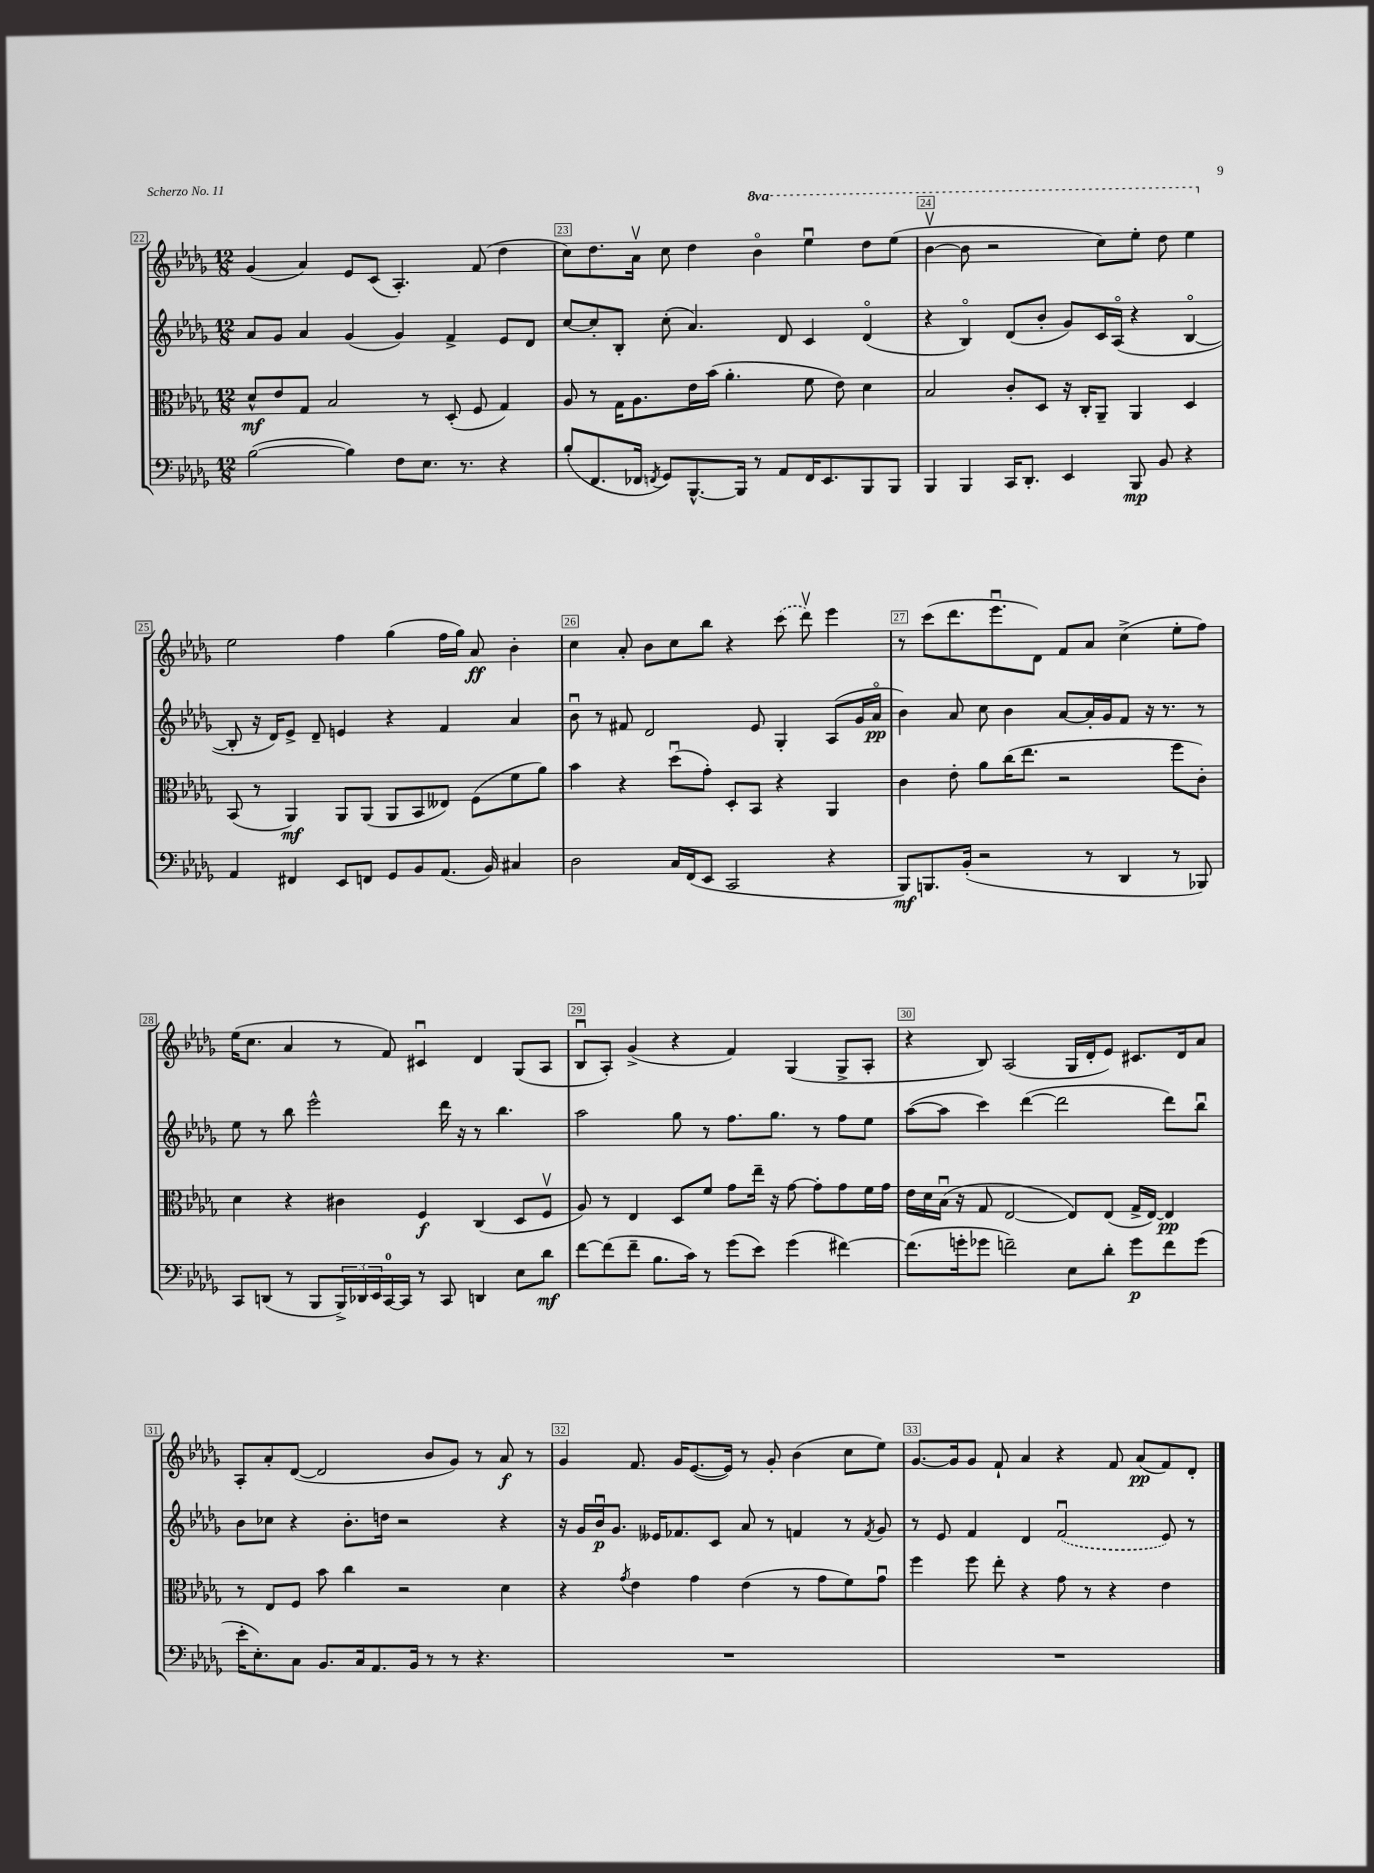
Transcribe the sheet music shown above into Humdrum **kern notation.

**kern	**dynam	**kern	**dynam	**kern	**dynam	**kern	**dynam
*part4	*part4	*part3	*part3	*part2	*part2	*part1	*part1
*staff4	*staff4	*staff3	*staff3	*staff2	*staff2	*staff1	*staff1
*clefF4	*	*clefC3	*	*clefG2	*	*clefG2	*
*k[b-e-a-d-g-]	*	*k[b-e-a-d-g-]	*	*k[b-e-a-d-g-]	*	*k[b-e-a-d-g-]	*
*M12/8	*	*M12/8	*	*M12/8	*	*M12/8	*
=22	=22	=22	=22	=22	=22	=22	=22
([2B-\	.	8d-^^/L	mf	8a-/L	.	(4g-/	.
.	.	8e-/	.	8g-/J	.	.	.
.	.	8G-/J	.	4a-/	.	4a-/)	.
.	.	2B-/	.	.	.	.	.
4B-\])	.	.	.	(4g-/	.	8e-/L	.
.	.	.	.	.	.	(8c/J	.
8F\L	.	.	.	4g-/)	.	4.A-'/)	.
8.E-\J	.	8r	.	.	.	.	.
.	.	(8D-'/	.	4f^/	.	.	.
8.r	.	.	.	.	.	.	.
.	.	8F/	.	.	.	(8f/	.
4r	.	4G-/)	.	8e-/L	.	4dd-\	.
.	.	.	.	8d-/J	.	.	.
=23	=23	=23	=23	=23	=23	=23	=23
(8B-'/L	.	8A-/	.	[8cc/L	.	8cc\L)	.
8.FF/	.	8r	.	8cc'/]	.	8.dd-\	.
.	.	16G-\KL	.	8B-'/J	.	.	.
16FF-X/Jk	.	8.A-\	.	.	.	16a-v\Jk	.
8qFFn/	.	.	.	.	.	.	.
8GG-/L)	.	.	.	(8cc'\	.	8cc\	.
[8.BBB-^^/	.	16e-\L	.	4.a-/)	.	4dd-\	.
.	.	(16b-\JJ	.	.	.	.	.
.	.	4.a-'\	.	.	.	.	.
16BBB-/Jk]	.	.	.	.	.	.	.
*	*	*	*	*	*	*8va	*
8r	.	.	.	.	.	4bb-\	.
8AA-/L	.	.	.	8d-/	.	.	.
16FF/K	.	8f\	.	4c/	.	4eee-u\	.
8.EE-/	.	.	.	.	.	.	.
.	.	8e-\)	.	.	.	.	.
8BBB-/	.	4d-\	.	(4d-/	.	8ddd-\L	.
8BBB-/J	.	.	.	.	.	(8eee-\J	.
=24	=24	=24	=24	=24	=24	=24	=24
4BBB-/	.	2B-/	.	4r	.	[4bb-v\	.
4BBB-/	.	.	.	4B-/)	.	8bb-\]	.
.	.	.	.	.	.	2r	.
16CC/KL	.	8c'/L	.	(8d-/L	.	.	.
8.DD-'/J	.	.	.	.	.	.	.
.	.	8D-/J	.	8b-'/J	.	.	.
4EE-/	.	16r	.	8g-/L)	.	.	.
.	.	16C'/KL	.	.	.	.	.
.	.	8AA-~/J	.	16c/L	.	8ccc\L)	.
.	.	.	.	(16A-/JJ	.	.	.
8BBB-/	mp	4AA-/	.	4r	.	8eee-'\J	.
8BB-/	.	.	.	.	.	8ddd-\	.
4r	.	4D-/	.	[4B-/	.	4eee-\	.
!!LO:LB:g=z
=25	=25	=25	=25	=25	=25	=25	=25
*	*	*	*	*	*	*X8va	*
4AA-/	.	(8BB-/	.	8B-'/]	.	2ee-\	.
.	.	8r	.	16r	.	.	.
.	.	.	.	16d-/KL)	.	.	.
4FF#X/	.	4AA-/)	mf	8e-^/J	.	.	.
.	.	.	.	8d-~/	.	.	.
8EE-/L	.	8AA-/L	.	4en/	.	4ff\	.
8FFn/J	.	(8AA-/J	.	.	.	.	.
8GG-/L	.	8AA-/L	.	4r	.	(4gg-\	.
8BB-/	.	8BB-/	.	.	.	.	.
(8.AA-/J	.	8E--X/J)	.	4f/	.	16ff\LL	.
.	.	.	.	.	.	16gg-\JJ)	.
.	.	(8F\L	.	.	.	8a-/	ff
16BB-/)	.	.	.	.	.	.	.
4C#X/	.	8f\	.	4a-/	.	4b-'\	.
.	.	8a-\J)	.	.	.	.	.
=26	=26	=26	=26	=26	=26	=26	=26
2D-\	.	4b-\	.	8b-u\	.	4cc\	.
.	.	.	.	8r	.	.	.
.	.	4r	.	8f#X/	.	8a-'/	.
.	.	.	.	2d-/	.	8b-\L	.
16C/LL	.	(8dd-u\L	.	.	.	8cc\	.
(16FF/J	.	.	.	.	.	.	.
8EE-/J	.	8g-'\J)	.	.	.	8bb-\J	.
2CC/	.	8D-'/L	.	.	.	4r	.
.	.	8BB-/J	.	8e-/	.	.	.
.	.	4r	.	4G-'/	.	(8ccc\	.
.	.	.	.	.	.	8ddd-v\)	.
4r	.	4AA-/	.	(8A-/L	.	4eee-\	.
.	.	.	.	16g-/L	.	.	.
.	.	.	.	16a-/JJ	pp	.	.
=27	=27	=27	=27	=27	=27	=27	=27
8BBB-/L)	mf	4c\	.	4b-\)	.	8r	.
8.BBBn/	.	.	.	.	.	(8ccc\L	.
.	.	8e-'\	.	8a-/	.	8.ddd-\	.
(16BB-'/Jk	.	.	.	.	.	.	.
2r	.	8a-\L	.	8cc\	.	.	.
.	.	.	.	.	.	8.eee-u\	.
.	.	(16cc\K	.	4b-\	.	.	.
.	.	8.ee-\J	.	.	.	.	.
.	.	.	.	.	.	8d-\J)	.
.	.	2r	.	[8a-/L	.	8f/L	.
8r	.	.	.	16a-'/L]	.	8a-/J	.
.	.	.	.	16g-/J	.	.	.
4DD-/	.	.	.	8f/J	.	(4cc^\	.
.	.	.	.	16r	.	.	.
.	.	.	.	8.r	.	.	.
8r	.	8ff\L	.	.	.	8ee-'\L	.
8BBB-X/)	.	8c'\J)	.	8r	.	8ff\J)	.
!!LO:LB:g=z
=28	=28	=28	=28	=28	=28	=28	=28
8CC/L	.	4d-\	.	8ee-\	.	(16ee-\KL	.
.	.	.	.	.	.	8.cc\J	.
(8DDn/J	.	.	.	8r	.	.	.
8r	.	4r	.	8bb-\	.	4a-/	.
8BBB-/L	.	.	.	2eee-^^\	.	.	.
24BBB-^/L)	.	4c#X\	.	.	.	8r	.
24DD-X/	.	.	.	.	.	.	.
24EE-/	.	.	.	.	.	.	.
[16CC/	.	.	.	.	.	8f/)	.
16CC/JJ]	.	.	.	.	.	.	.
8r	.	4F/	f	.	.	4c#Xu/	.
8CC/	.	.	.	16ddd-\	.	.	.
.	.	.	.	16r	.	.	.
4DDn/	.	(4C/	.	8r	.	4d-/	.
.	.	.	.	4.bb-\	.	.	.
8E-\L	.	8D-/L	.	.	.	(8G-/L	.
8d-\J	mf	8Fv/J	.	.	.	8A-/J	.
=29	=29	=29	=29	=29	=29	=29	=29
[8f\L	.	8A-/)	.	2aa-\	.	8B-u/L	.
(8f\]	.	8r	.	.	.	8A-'/J)	.
8f~\J	.	4E-/	.	.	.	(4g-^/	.
8.B-\L	.	.	.	.	.	.	.
.	.	8D-/L	.	8gg-\	.	4r	.
16c\Jk)	.	.	.	.	.	.	.
8r	.	8f/J	.	8r	.	.	.
(8g-\L	.	8g-\L	.	8.ff\L	.	4f/)	.
8e-\J)	.	16ee-~\Jk	.	.	.	.	.
.	.	16r	.	8.gg-\J	.	.	.
(4g-\	.	[8g-\	.	.	.	(4G-/	.
.	.	8g-'\L]	.	8r	.	.	.
[4f#X\)	.	8g-\	.	8ff\L	.	8G-^/L	.
.	.	16f\L	.	8ee-\J	.	8A-'/J	.
.	.	16g-\JJ	.	.	.	.	.
=30	=30	=30	=30	=30	=30	=30	=30
(8.f#\L]	.	16e-\LL	.	([8aa-\L	.	4r	.
.	.	16d-\	.	.	.	.	.
.	.	(16B-u\JJ	.	8aa-\J]	.	.	.
16gn'\k	.	16r	.	.	.	.	.
8g-X\J	.	8G-/	.	4ccc\)	.	8B-/)	.
2fn~\)	.	[2E-/	.	.	.	(2A-/	.
.	.	.	.	([4ddd-\	.	.	.
.	.	.	.	2ddd-\]	.	.	.
8E-\L	.	8E-/L])	.	.	.	16G-/LL	.
.	.	.	.	.	.	16d-'/J	.
8d-'\J	.	(8E-/J	.	.	.	8e-/J)	.
8g-\L	p	16G-^/LL	.	.	.	8.c#X/L	.
.	.	[16E-/JJ)	.	.	.	.	.
8f\	.	4E-/]	pp	8ddd-\L)	.	.	.
.	.	.	.	.	.	16d-/k	.
(8g-\J	.	.	.	8bb-u\J	.	8a-/J	.
!!LO:LB:g=z
=31	=31	=31	=31	=31	=31	=31	=31
16e-'\KL	.	8r	.	8b-\L	.	8A-'/L	.
8.E-'\)	.	.	.	.	.	.	.
.	.	8E-/L	.	8cc-X\J	.	8a-'/	.
8C\J	.	8F/J	.	4r	.	([8d-/J	.
8.BB-/L	.	8b-\	.	.	.	2d-/]	.
.	.	4cc\	.	8.b-'\L	.	.	.
16C/k	.	.	.	.	.	.	.
8.AA-/	.	.	.	.	.	.	.
.	.	.	.	16ddn\Jk	.	.	.
.	.	2r	.	2r	.	.	.
16BB-/Jk	.	.	.	.	.	.	.
8r	.	.	.	.	.	8b-/L	.
8r	.	.	.	.	.	8g-/J)	.
4.r	.	.	.	.	.	8r	.
.	.	4d-\	.	4r	.	8a-/	f
.	.	.	.	.	.	8r	.
=32	=32	=32	=32	=32	=32	=32	=32
1.r	.	4r	.	16r	.	4g-/	.
.	.	.	.	16g-/LL	.	.	.
.	.	.	.	16b-u/J	p	.	.
.	.	.	.	8.g-/J	.	.	.
.	.	8qg-/	.	.	.	.	.
.	.	4e-\	.	.	.	8.f/	.
.	.	.	.	16e--X/KL	.	.	.
.	.	.	.	8.f-X/	.	16g-/KL	.
.	.	4g-\	.	.	.	([8.e-/	.
.	.	.	.	8c/J	.	.	.
.	.	.	.	.	.	16e-/Jk])	.
.	.	(4e-\	.	8a-/	.	8r	.
.	.	.	.	8r	.	8g-'/	.
.	.	8r	.	4fn/	.	(4b-\	.
.	.	8g-\L	.	.	.	.	.
.	.	8f\)	.	8r	.	8cc\L	.
.	.	.	.	8qf/	.	.	.
.	.	8g-u\J	.	8g-/	.	8ee-\J)	.
=33	=33	=33	=33	=33	=33	=33	=33
1.r	.	4ff\	.	8r	.	[8.g-/L	.
.	.	.	.	8e-/	.	.	.
.	.	.	.	.	.	16g-/k]	.
.	.	8ff\	.	4f/	.	8g-/J	.
.	.	8ee-'\	.	.	.	8f`/	.
.	.	4r	.	4d-/	.	4a-/	.
.	.	8g-\	.	(2fu/	.	4r	.
.	.	8r	.	.	.	.	.
.	.	4r	.	.	.	8f/	.
.	.	.	.	.	.	(8a-/L	pp
.	.	4e-\	.	8e-/)	.	8f/)	.
.	.	.	.	8r	.	8d-'/J	.
==	==	==	==	==	==	==	==
*-	*-	*-	*-	*-	*-	*-	*-
